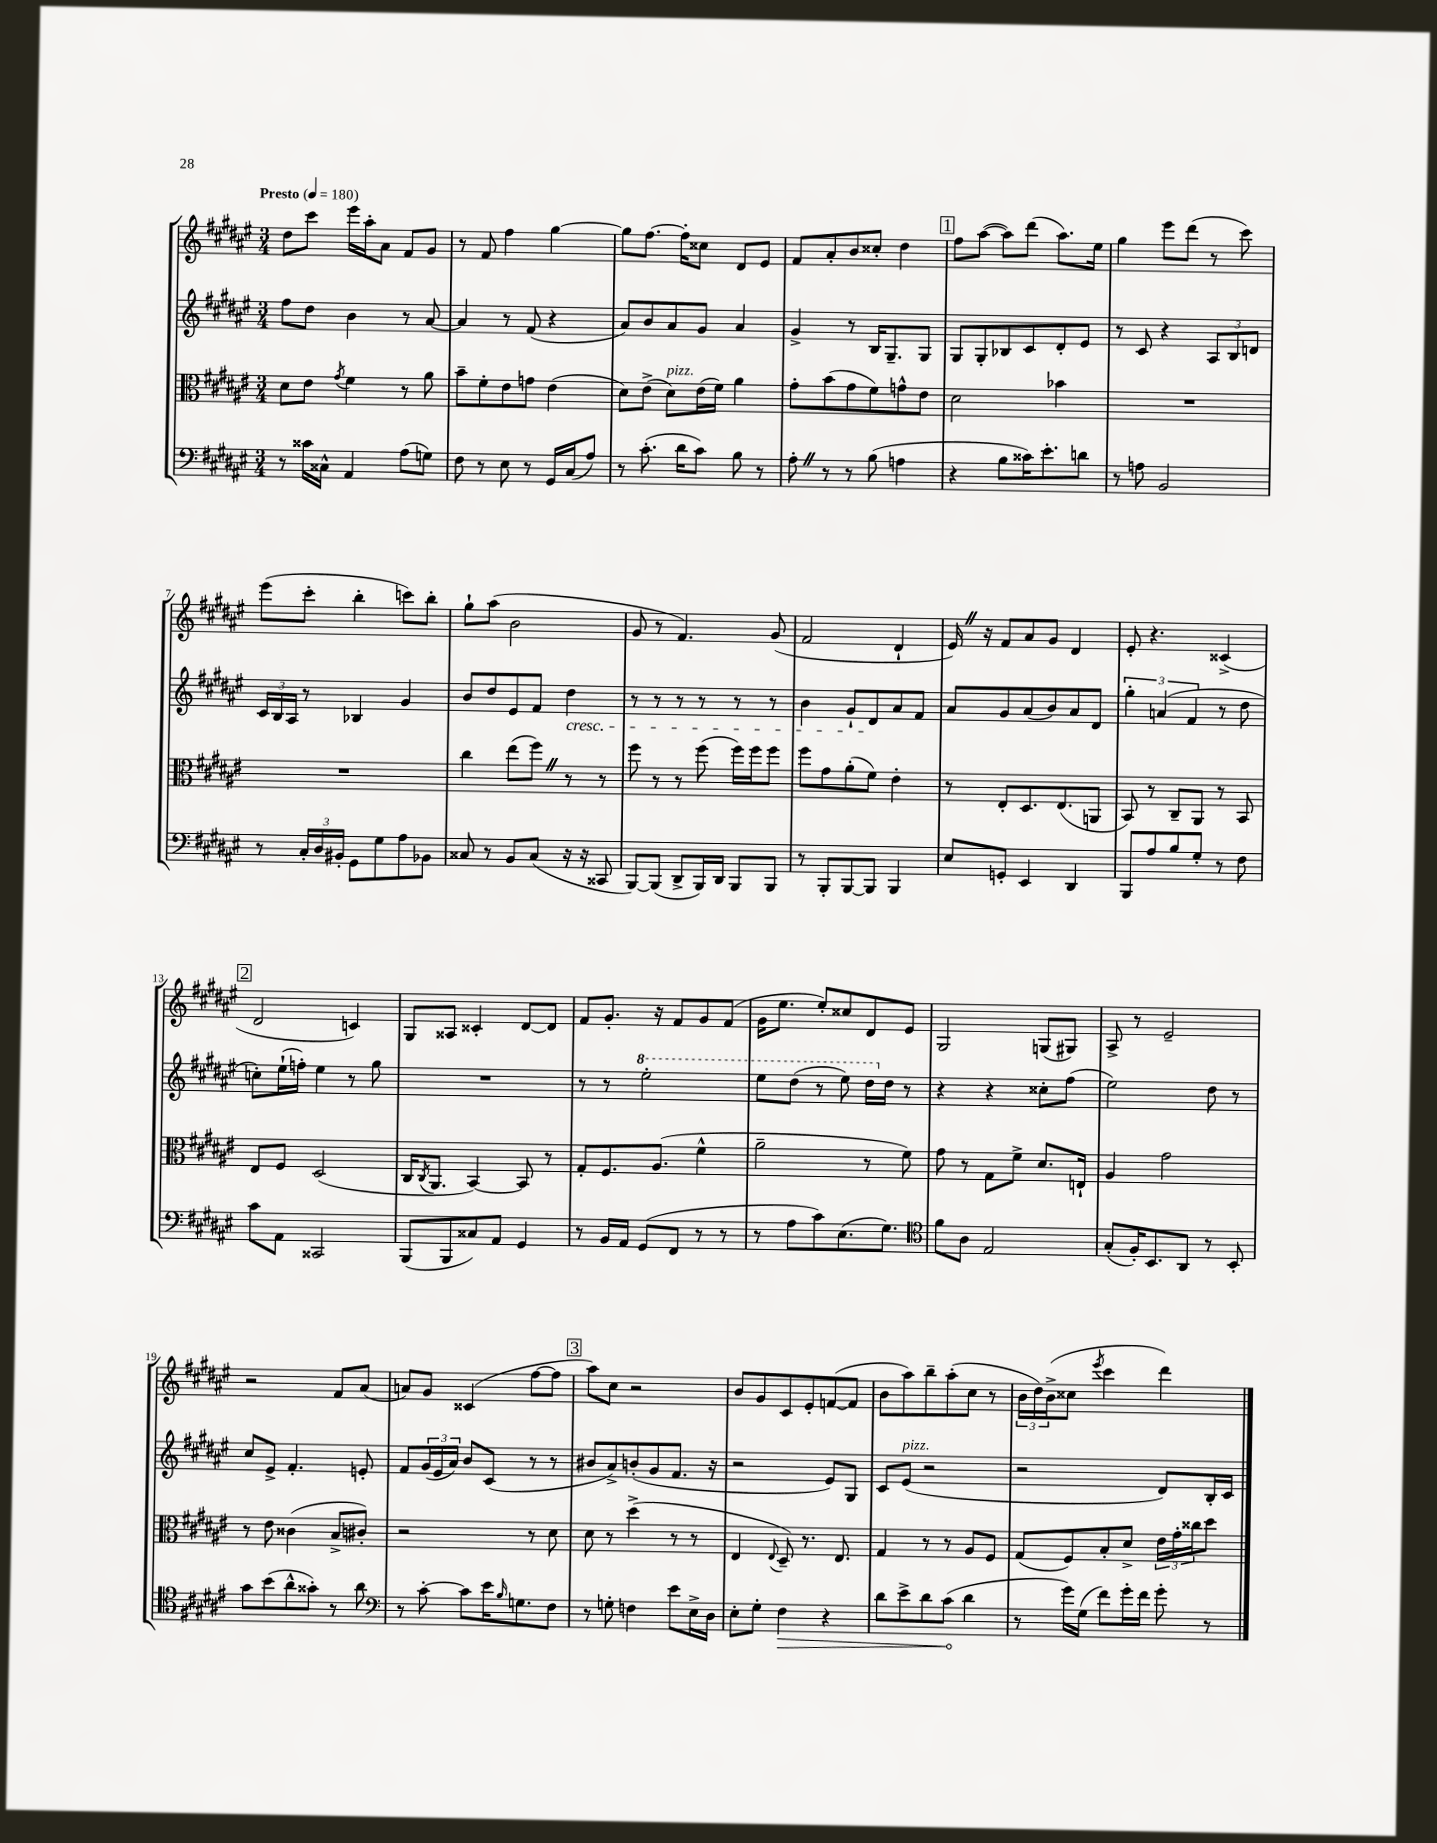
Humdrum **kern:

**kern	**kern	**kern	**kern
*staff4	*staff3	*staff2	*staff1
*clefF4	*clefC3	*clefG2	*clefG2
*k[f#c#g#d#a#e#]	*k[f#c#g#d#a#e#]	*k[f#c#g#d#a#e#]	*k[f#c#g#d#a#e#]
*M3/4	*M3/4	*M3/4	*M3/4
*MM180	*MM180	*MM180	*MM180
8r	8d#	8ff#	8dd#
16c##	8e#	8dd#	8ccc#
16C##^^	.	.	.
.	8qg#	.	.
4AA#	4f#	4b	16eee#
.	.	.	16aa#'
.	.	.	8a#
(8A#	8r	8r	8f#
8G)	8a#	[8a#	8g#
=	=	=	=
8F#	8b~	4a#]	8r
8r	8f#'	.	8f#
8E#	8e#	8r	4ff#
8r	8g	(8f#	.
16GG#	(4e#	4r	[4gg#
(16C#	.	.	.
8A#)	.	.	.
=	=	=	=
8r	8d#)	8a#)	8gg#]
(8.c#'	(8e#^	8b	[8.ff#
.	8d#)	8a#	.
16d#	.	.	16ff#']
8c#)	(16e#	8g#	8cc##
.	16f#)	.	.
8B	4a#	4a#	8d#
8r	.	.	8e#
=	=	=	=
8A#'	8g#'	4g#^	8f#
8r	(8b	.	8a#'
8r	8g#	8r	8b
(8B	8f#)	16B	8cc##'
.	.	8.G#~	.
4A	8g^^	.	4dd#
.	8e#	8G#	.
=	=	=	=
4r	2d#	8G#	8ff#
.	.	8G#'	([8aa#
8B	.	8B-	8aa#])
16c##)	.	8c#	(8ddd#
8.e#'	.	.	.
.	4b-	8d#'	8.aa#)
8d	.	8e#	.
.	.	.	16ee#
=	=	=	=
8r	2.r	8r	4gg#
8A	.	8c#	.
2BB	.	4r	8eee#
.	.	.	(8ddd#
.	.	12A#	8r
.	.	12B	.
.	.	.	8ccc#)
.	.	12d	.
=	=	=	=
8r	2.r	24c#	(8eee#
.	.	24B	.
.	.	24A#	.
24C#'	.	8r	8ccc#'
24D#	.	.	.
24BB#'	.	.	.
8GG#	.	4B-	4bb'
8G#	.	.	.
8A#	.	4g#	8ccc)
8BB-	.	.	8bb'
=	=	=	=
8C##	4cc#	8b	8gg#`
8r	.	8dd#	(8aa#
8BB	(8ee#	8e#	2b
(8C##	8ff#)	8f#	.
16r	8r	4dd#	.
16r	.	.	.
8CC##	8r	.	.
=	=	=	=
[8BBB)	8ff#	8r	8g#
(8BBB]	8r	8r	8r
8DD#^	8r	8r	4.f#)
16BBB)	(8ff#	8r	.
16DD#	.	.	.
8BBB	16ff#)	8r	.
.	16ff#	.	.
8BBB	8ff#	8r	(8g#
=	=	=	=
8r	8ff#	4b	2f#
8BBB'	8g#	.	.
[8BBB	(8a#'	8g#`	.
8BBB]	8f#)	8d#	.
4BBB	4e#'	8a#	4d#`
.	.	8f#	.
=	=	=	=
8E#	8r	8a#	16e#)
.	.	.	16r
8GG'	8E#'	8g#	8f#
4EE#	8.D#	(8a#	8a#
.	.	8b)	8g#
.	(8.E#	.	.
4DD#	.	8a#	4d#
.	8AA	8d#	.
=	=	=	=
8BBB	8BB)	6gg#'	8e#'
8A#	8r	.	4.r
.	.	(6a	.
8B	8C#~	.	.
.	.	6f#	.
8G#'	8AA#	.	.
8r	8r	8r	(4c##^
8F#	8BB	8dd#	.
=	=	=	=
8c#	8E#	8cc')	2d#
8AA#	8F#	(16ee#`	.
.	.	16ff')	.
2CC##	(2D#	4ee#	.
.	.	8r	4c)
.	.	8gg#	.
=	=	=	=
(8BBB	16C#	2.r	8G#
.	8qC#	.	.
.	8.AA#	.	.
8BBB	.	.	8A##
8C##)	[4BB)	.	4c##'
8AA#	.	.	.
4GG#	8BB]	.	[8d#
.	8r	.	8d#]
=	=	=	=
8r	8G#'	8r	8f#
16BB	8.F#	8r	8.g#'
16AA#	.	.	.
(8GG#	.	2eee#'	.
.	(8.A#	.	16r
8FF#	.	.	8f#
8r	4f#^^	.	8g#
8r	.	.	(8f#
=	=	=	=
8r	2a#~	8eee#	16g#
.	.	.	8.ee#
8A#	.	(8ddd#	.
8c#)	.	8r	8ee#')
(8.E#	.	8eee#)	8cc##
.	8r	16ddd#	8d#
8.G#)	.	16dd#	.
.	8f#)	8r	8e#
=	=	=	=
*clefC4	*	*	*
8f#	8g#	4r	2G#
8A#	8r	.	.
2E#	8G#	4r	.
.	8f#^	.	.
.	8.d#	8cc##'	(8G
.	.	(8ff#	8G#)
.	16E`	.	.
=	=	=	=
(8G#'	4A#	2ee#)	8A#^
16F#')	.	.	8r
8.BB	.	.	.
.	2g#	.	2e#~
8AA#	.	.	.
8r	.	8dd#	.
8BB'	.	8r	.
=	=	=	=
8g#	8r	8cc#	2r
(8b	8e#	8e#^	.
8a#^^	(4c##	4.f#'	.
8g##')	.	.	.
8r	8B^	.	8f#
8a#	8c#')	8e'	(8a#
=	=	=	=
*clefF4	*	*	*
8r	2r	8f#	8a)
[8c#'	.	(24g#	8g#
.	.	24e#	.
.	.	24a#)	.
8c#]	.	8b	(4c##
16e#	.	(8c#	.
16qqB	.	.	.
8.G	.	.	.
.	8r	8r	[8ff#
8F#	8d#	8r	8ff#]
=	=	=	=
8r	8d#	8b#	8aa#)
8G'	8r	8a#^)	8cc#
4F	(4dd#^	(8b'	2r
.	.	8g#	.
8e#	8r	8.f#	.
16E#^	8r	.	.
16D#	.	16r	.
=	=	=	=
8E#'	4E#	2r	8b
8G#'	.	.	8g#
.	8qqE#	.	.
4F#	8D#~)	.	8c#
.	8.r	.	8e#'
4r	.	8e#)	([8f
.	8.E#	.	.
.	.	8G#	8f]
=	=	=	=
8d#	4G#	8c#	8b
8e#^	.	(8e#	8aa#)
8d#	8r	2r	8bb~
(8c#	8r	.	(8aa#'
4d#	8A#	.	8cc#
.	8F#	.	8r
=	=	=	=
8r	(8G#	2r	24b
.	.	.	24dd#)
.	.	.	(24b^
16g#)	8F#)	.	8cc##
(16G#	.	.	.
.	.	.	8qeee#
8f#)	8B'	.	4ccc#
16g#'	8d#^	.	.
16f#	.	.	.
8g#'	24e#	8d#)	4ddd#)
.	24g#'	.	.
.	24cc##	.	.
8r	8dd#	16B'	.
.	.	16c#	.
==	==	==	==
*-	*-	*-	*-
